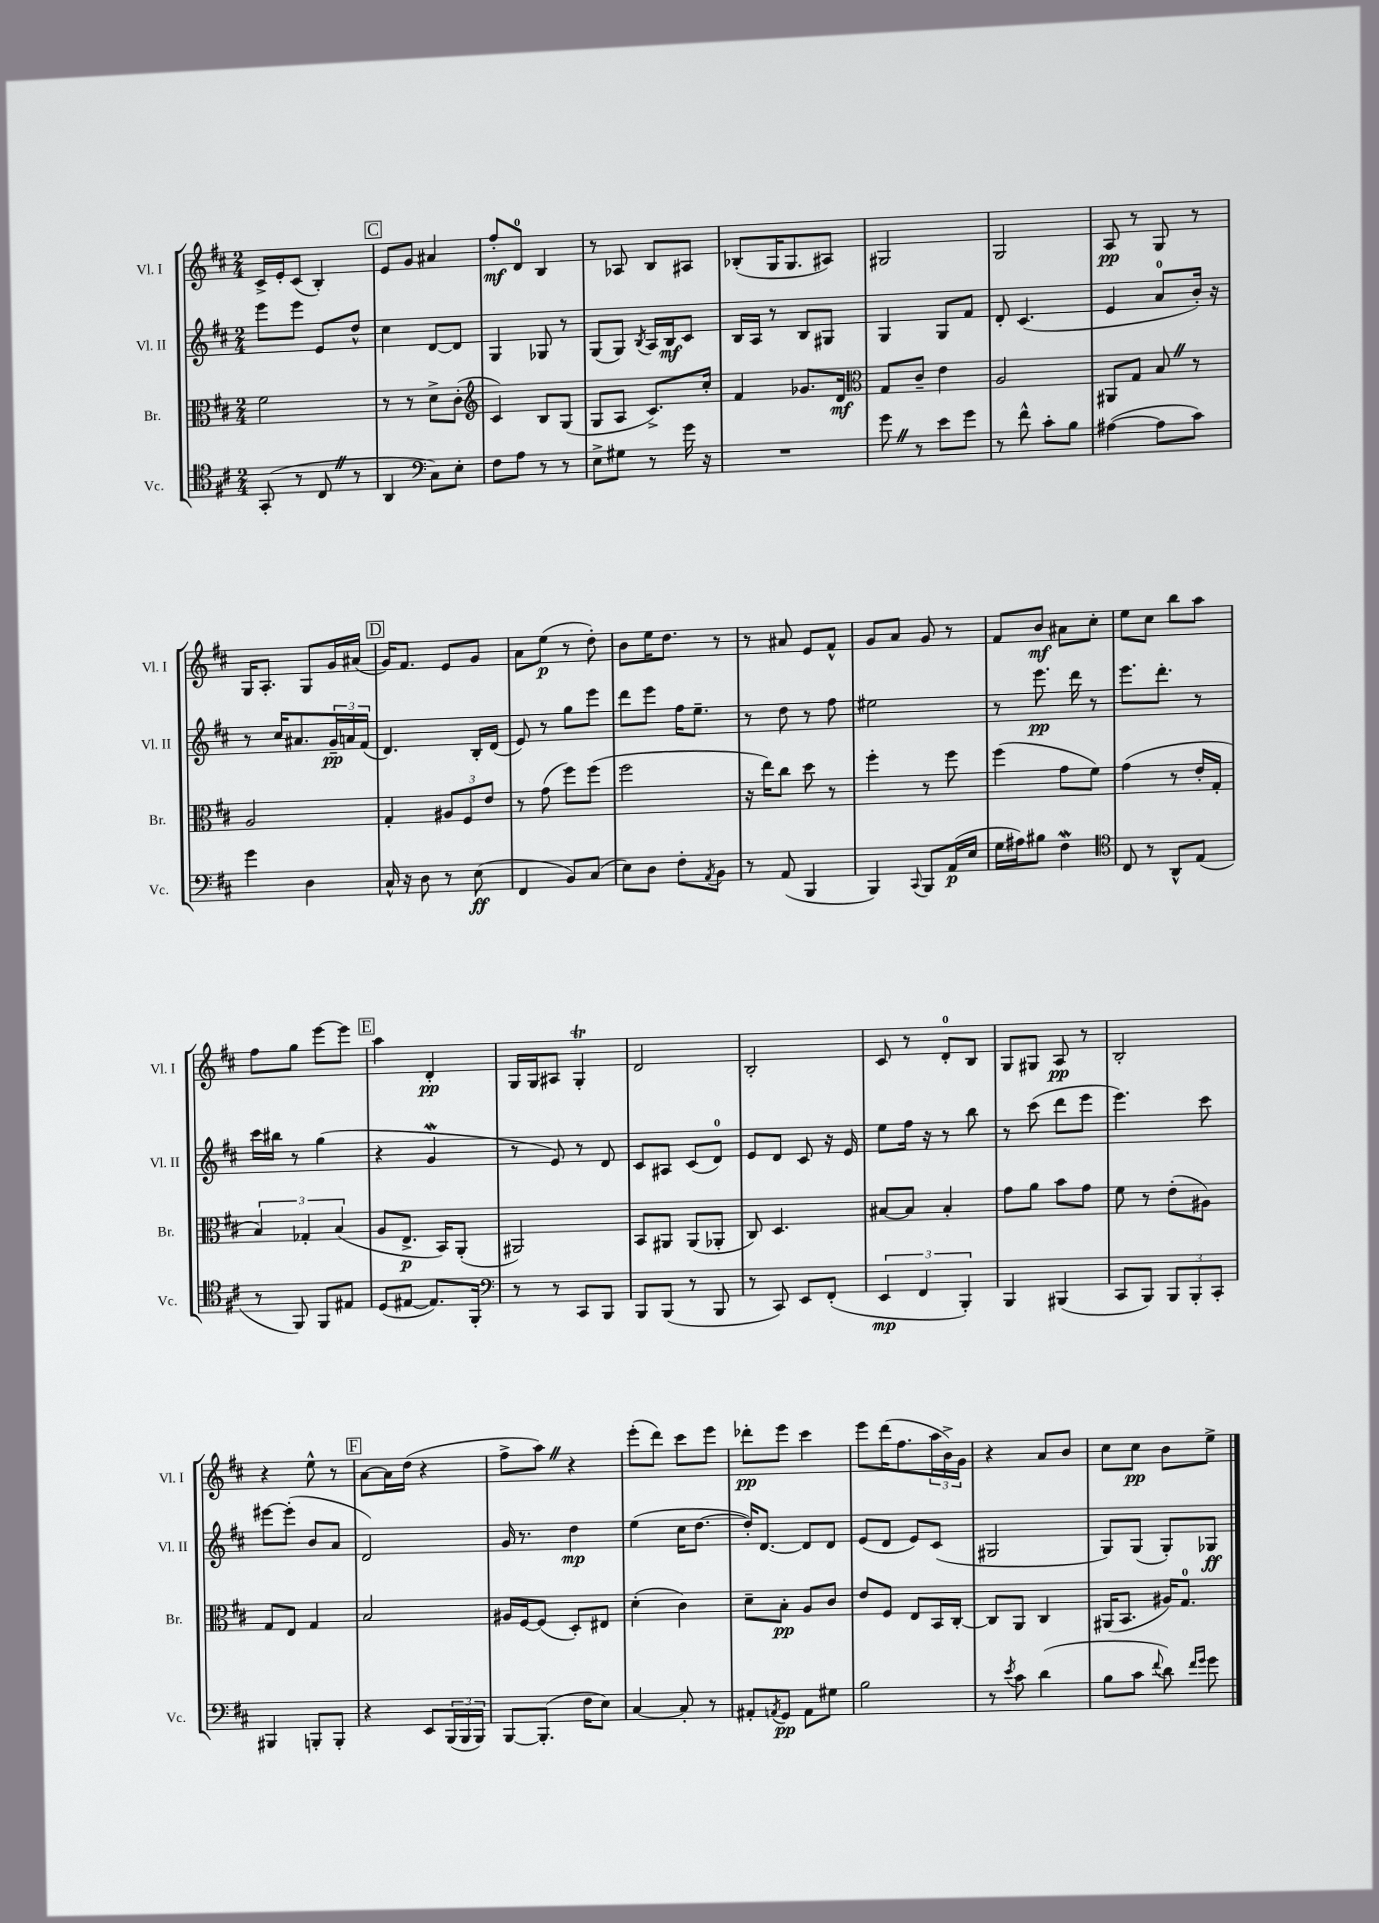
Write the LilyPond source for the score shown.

<<
\new StaffGroup <<
\new Staff = "s0" \with { instrumentName = "Vl. I" shortInstrumentName = "Vl. I" } {
    \clef treble \key d \major \numericTimeSignature \time 2/4
    cis'16-> e'16-. cis'8( b4-.) |
    \mark \markup { \box "C" } e'8 g'8 ais'4 |
    fis''8-.\mf d'8-0 b4 |
    r8 aes8 b8 ais8 |
    bes8-.( g16 g8. ais8) |
    gis2 |
    g2 |
    a8\pp r8 g8 r8 |
    g16 a8.-. g8 g'16 ais'16( |
    \mark \markup { \box "D" } g'16) fis'8. e'8 g'8 |
    a'8 e''8\p( r8 d''8-.) |
    b'8 e''16 d''8. r8 |
    r8 ais'8 e'8 fis'8-^ |
    g'8 a'8 g'8 r8 |
    fis'8 b'8\mf ais'8 cis''8-. |
    e''8 cis''8 b''8 a''8 |
    fis''8 g''8 e'''8~ e'''8 |
    \mark \markup { \box "E" } a''4 d'4-.\pp |
    g16 g16 ais8 g4-.\trill |
    d'2 |
    b2-. |
    cis'8 r8 d'8-0-. b8 |
    g8 gis8 a8\pp r8 |
    b2-. |
    r4 e''8-^ r8 |
    \mark \markup { \box "F" } a'8~ a'16 d''16( r4 |
    fis''8-> a''8) \once \override BreathingSign.text = \markup { \musicglyph "scripts.caesura.straight" } \breathe r4 |
    e'''8-.( d'''8) cis'''8 e'''8 |
    des'''8-.\pp e'''8 cis'''4 |
    e'''8 d'''16( fis''8. \tuplet 3/2 { a''16 b'16->) g'16 } |
    r4 a'8 b'8 |
    cis''8 cis''8\pp b'8 e''8-> \bar "|." |
}
\new Staff = "s1" \with { instrumentName = "Vl. II" shortInstrumentName = "Vl. II" } {
    \clef treble \key d \major \numericTimeSignature \time 2/4
    e'''8 e'''8 e'8 d''8-^ |
    \mark \markup { \box "C" } cis''4 d'8~ d'8 |
    g4 ges8 r8 |
    g8( g8) \acciaccatura { b8 } a16 b16\mf cis'8 |
    b16 a16 r8 b8 gis8 |
    g4 g8 fis'8 |
    d'8-. cis'4.( |
    e'4 a'8-0 b'16-.) r16 |
    r8 cis''16 ais'8. \tuplet 3/2 { g'16--\pp a'16 fis'16( } |
    \mark \markup { \box "D" } d'4.) b16-. d'16( |
    e'8) r8 g''8 e'''8 |
    d'''8 e'''8 fis''16 e''8.-- |
    r8 d''8 r8 fis''8 |
    eis''2 |
    r8 e'''8.\pp d'''16 r8 |
    e'''8. d'''8.-. r8 |
    cis'''16 bis''16 r8 g''4( |
    \mark \markup { \box "E" } r4 g'4\mordent |
    r8 e'8) r8 d'8 |
    cis'8 ais8 cis'8( d'8-0) |
    e'8 d'8 cis'8 r16 e'16 |
    e''8 fis''16 r16 r8 b''8 |
    r8 cis'''8( d'''8 e'''8 |
    e'''4.) cis'''8 |
    eis'''8~ eis'''8-.( b'8 a'8 |
    \mark \markup { \box "F" } d'2) |
    g'16 r8. d''4\mp |
    e''4( cis''16 d''8.~ |
    d''16-.) d'8.~ d'8 d'8 |
    e'8( d'8 e'8) cis'8( |
    gis2 |
    g8) g8( g8-.) ges8\ff \bar "|." |
}
\new Staff = "s2" \with { instrumentName = "Br." shortInstrumentName = "Br." } {
    \clef alto \key d \major \numericTimeSignature \time 2/4
    fis'2 |
    \mark \markup { \box "C" } r8 r8 d'8-> cis'8-.( |
    \clef treble cis'4) b8 g8( |
    g8 a8 cis'8.->) cis''16-. |
    fis'4 ges'8. d'16\mf |
    \clef alto g8 cis'8-- e'4 |
    a2 |
    ais,8 g8 b8 \once \override BreathingSign.text = \markup { \musicglyph "scripts.caesura.straight" } \breathe r8 |
    a2 |
    \mark \markup { \box "D" } g4-. \tuplet 3/2 { ais8 fis8 e'8 } |
    r8 g'8( fis''8) fis''8( |
    fis''2 |
    r16 e''16) cis''8 d''8 r8 |
    fis''4-. r8 fis''8 |
    fis''4( g'8 fis'8) |
    g'4( r8 e'16-. g16-. |
    \tuplet 3/2 { b4) ges4-. b4( } |
    \mark \markup { \box "E" } a8 e8.->\p b,16) a,8-.( |
    ais,2) |
    b,8 ais,8 ais,8( aes,8-. |
    cis8) d4. |
    bis8~ bis8 bis4-. |
    g'8 a'8 b'8 g'8 |
    fis'8 r8 e'8-.( ais8) |
    g8 e8 g4 |
    \mark \markup { \box "F" } b2 |
    ais16 fis16~ fis8( d8-.) eis8 |
    d'4-.( cis'4) |
    d'8-- b8-.\pp a8 cis'8 |
    e'8 fis8 e8 b,16 cis16~-. |
    cis8 a,8 cis4 |
    ais,16( b,8. ais16) g8.-0 \bar "|." |
}
\new Staff = "s3" \with { instrumentName = "Vc." shortInstrumentName = "Vc." } {
    \clef tenor \key d \major \numericTimeSignature \time 2/4
    g,8-.( r8 cis8 \once \override BreathingSign.text = \markup { \musicglyph "scripts.caesura.straight" } \breathe r8 |
    \mark \markup { \box "C" } a,4 \clef bass cis8) e8-. |
    fis8 a8 r8 r8 |
    e8-> gis8 r8 g'16 r16 |
    R2 |
    g'8 \once \override BreathingSign.text = \markup { \musicglyph "scripts.caesura.straight" } \breathe r8 e'8 g'8 |
    r8 fis'8-^ cis'8-. b8 |
    ais4~( ais8 cis'8) |
    g'4 d4 |
    \mark \markup { \box "D" } cis16-^ r16 d8 r8 e8\ff( |
    fis,4 b,8) cis8( |
    e8) d8 fis8-. \acciaccatura { a,8 } b,8 |
    r8 a,8( b,,4 |
    b,,4) \appoggiatura { cis,8 } b,,8 a,16\p( e16 |
    g16 ais16) bis8 fis4\mordent |
    \clef tenor cis8 r8 a,8-^ e8( |
    r8 fis,8) fis,8 eis8 |
    \mark \markup { \box "E" } d8( eis8~ eis8.) fis,16-. |
    \clef bass r8 r8 cis,8 b,,8 |
    b,,8 b,,8( r8 b,,8 |
    r8 cis,8) e,8 fis,8-.( |
    \tuplet 3/2 { e,4\mp fis,4 b,,4-.) } |
    b,,4 bis,,4( |
    cis,8 b,,8) \tuplet 3/2 { b,,8 b,,8-. cis,8-. } |
    bis,,4 b,,8-. b,,8-. |
    \mark \markup { \box "F" } r4 e,8 \tuplet 3/2 { b,,16( b,,16 b,,16) } |
    b,,8~ b,,8.-.( fis16 e8) |
    cis4~ cis8-. r8 |
    ais,8-. \acciaccatura { a,8 } g,8\pp a,8 gis8 |
    b2 |
    r8 \acciaccatura { e'8 } cis'8 d'4( |
    b8 cis'8 \appoggiatura { fis'8 } d'8) \grace { fis'16 g'16 } g'8 \bar "|." |
}
>>
>>
\layout { \context { \Score \remove "Bar_number_engraver" } }
